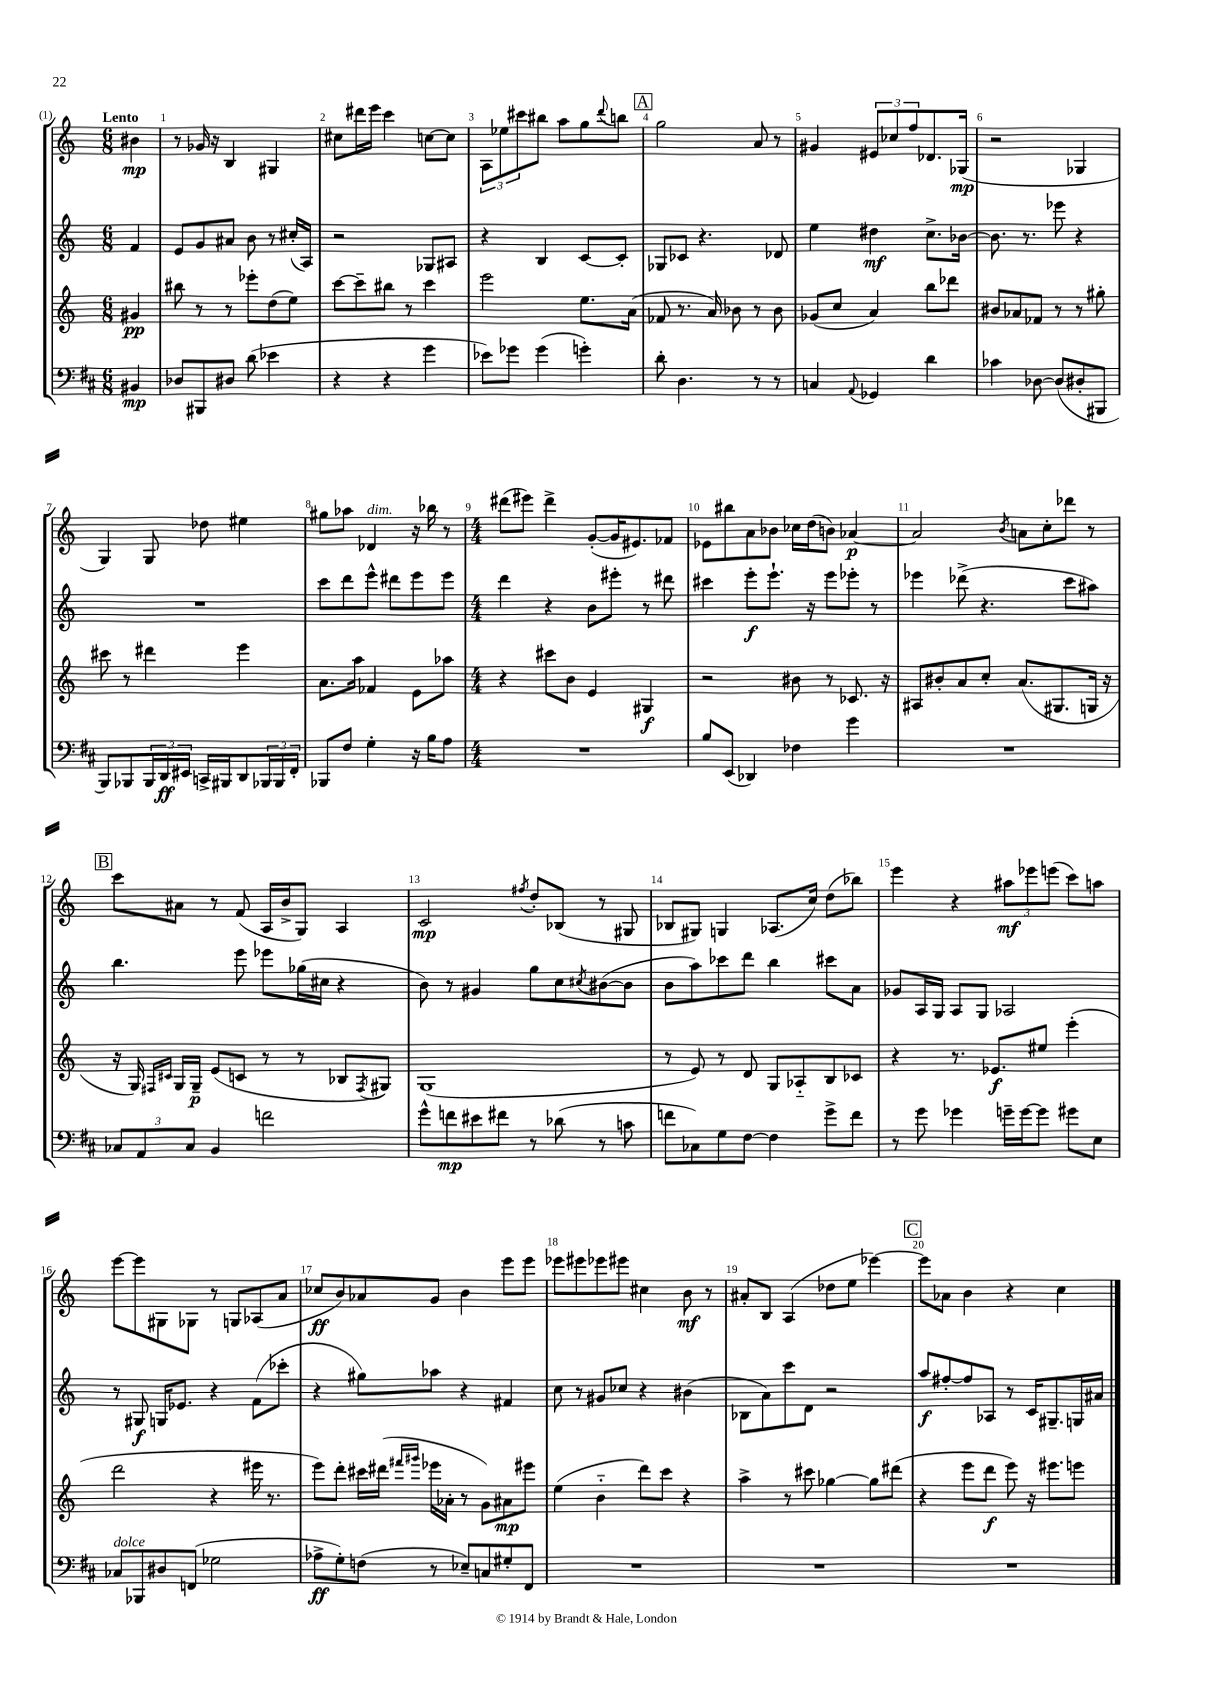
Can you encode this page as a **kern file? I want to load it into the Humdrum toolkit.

**kern	**kern	**kern	**kern
*staff4	*staff3	*staff2	*staff1
*clefF4	*clefG2	*clefG2	*clefG2
*k[f#c#]	*k[]	*k[]	*k[]
*M6/8	*M6/8	*M6/8	*M6/8
4BB#/	4g#/	4f/	4b#\
=	=	=	=
8D-/L	8bb#\	8e/L	8r
8BBB#/	8r	8g/	16g-/
.	.	.	16r
8D#/J	8r	8a#/J	4B/
(8d\	8eee-'\L	8b\	.
4e-\	(8dd\	8r	4G#/
.	8ee\J)	(16cc#'/LL	.
.	.	16A/JJ)	.
=	=	=	=
4r	[8ccc\L	2r	8cc#\L
.	8ccc~\]	.	16ddd#\L
.	.	.	16eee\JJ
4r	8bb#\J	.	4ccc\
.	8r	.	.
4g\	4ccc\	8G-/L	[8cc\L
.	.	8A#/J	8cc\]J
=	=	=	=
8e-\L)	2eee\	4r	12A\L
.	.	.	12ee-\
8g-\J	.	.	.
.	.	.	12ccc#\
(4g-\	.	4B/	8bb#\J
.	.	.	8aa\L
4g'\)	8.ee\L	[8c/L	8gg\
.	.	.	8qqddd/
.	.	8c'/]J	8bb\J
.	(16a\Jk	.	.
=	=	=	=
8d'\	8f-/	8G-/L	2gg\
4.D\	8.r	8c-/J	.
.	.	4.r	.
.	16a/)	.	.
.	8b-\	.	.
8r	8r	.	8a/
8r	8b-\	8d-/	8r
=	=	=	=
4C/	(8g-/L	4ee\	4g#/
.	8cc/J	.	.
8qqAA/	.	.	.
4GG-/	4a/)	4dd#\	12e#/L
.	.	.	12cc-/
.	.	.	12ff/
4d\	8bb\L	8.cc^\L	8.d-/
.	8ddd-\J	.	.
.	.	[16b-\Jk	(16G-/Jk
=	=	=	=
4c-\	8b#/L	8.b-\]	2r
.	8a-/	.	.
.	.	8.r	.
[8D-\	8f-/J	.	.
(8D-/]L	8r	8eee-\	.
8D#'/	8r	4r	4G-/
8BBB#/J	8gg#'\	.	.
=	=	=	=
8BBB/L)	8ccc#\	2.r	4G/)
8BBB-/	8r	.	.
24BBB-/L	4ddd#\	.	8G/
24DD/	.	.	.
24EE#/JJ	.	.	.
16CC^/LL	.	.	8dd-\
16BBB#/J	.	.	.
8DD/	4eee\	.	4ee#\
24BBB-/L	.	.	.
24BBB-/	.	.	.
24FF#'/JJ	.	.	.
=	=	=	=
8BBB-/L	8.a\L	8ccc\L	8gg#\L
8F#/J	.	8ddd\	8aa-\J
.	16aa\Jk	.	.
4G'\	4f-/	8eee^^\J	4d-/
.	.	8ddd#\L	.
16r	8e\L	8eee\	16r
16B\LK	.	.	16bb-\
8A\J	8aa-\J	8eee\J	8r
=	=	=	=
*M4/4	*M4/4	*M4/4	*M4/4
1r	4r	4ddd\	(8ddd#\L
.	.	.	8eee#\J)
.	8ccc#\L	4r	4ddd#^\
.	8b\J	.	.
.	4e/	8b\L	([8g'/L
.	.	8eee#'\J	16g/]K
.	.	.	8.e#/)
.	4G#/	8r	.
.	.	8ddd#\	8f-/J
=	=	=	=
8B/L	2r	4ccc#\	8e-\L
(8EE/J	.	.	8bb#\
4DD-/)	.	8eee'\L	8a\
.	.	8.eee`\J	8b-\J
4F-\	8b#\	.	16cc-\LL
.	.	16r	(16dd\J
.	8r	8eee\L	8b\J)
4g\	8.c-/	8eee-'\J	[4a-/
.	.	8r	.
.	16r	.	.
=	=	=	=
1r	8A#/L	4eee-\	2a-/]
.	8b#'/	.	.
.	8a/	(8ddd-^\	.
.	8cc'/J	4.r	.
.	.	.	8qb/
.	(8.a/L	.	8a\L
.	.	.	8cc'\
.	8.G#/	.	.
.	.	8ccc\L	8ddd-\J
.	16G/Jk	8aa#\J)	8r
.	16r	.	.
=	=	=	=
12C-/L	16r	4.bb\	8ccc\L
.	16G/)	.	.
12AA/	.	.	.
.	16qqF#/LL	.	.
.	16qqc#/JJ	.	.
.	16G/LL	.	8a#\J
12C-/J	.	.	.
.	16G~/JJ	.	.
4BB/	(8e/L	.	8r
.	8c/J	8eee\	(8f/
2f\	8r	8eee-\L	16A/LL
.	.	.	16b^/J
.	8r	(16gg-\L	8G/J)
.	.	16cc#\JJ	.
.	8B-/L	4r	4A/
.	8qF#/	.	.
.	8G#/J)	.	.
=	=	=	=
8g^^\L	(1G	8b\)	2c/
8f\	.	8r	.
8e#\	.	4g#/	.
8f#\J	.	.	.
.	.	.	8qff#/
8r	.	8gg\L	8dd'/L
(8d-\	.	8cc\	(8B-/J
.	.	8qcc#/	.
8r	.	([8b#\	8r
8c\	.	8b#\]J	8G#/
=	=	=	=
8f\L	8r	8b\L	8B-/L
8C-\)	8e/)	8aa\)	8G#/J)
8G\	8r	8ccc-\	4G/
[8F#\J	8d/	8ddd\J	.
4F#\]	8G/L	4bb\	(8.A-/L
.	8A-'~/	.	.
.	.	.	16cc/Jk)
8g^\L	8B/	8ccc#\L	(8dd\L
8f\J	8c-/J	8a\J	8bb-\J)
=	=	=	=
8r	4r	8g-/L	4eee\
8g\	.	16A/L	.
.	.	16G/JJ	.
4g-\	8.r	8A/L	4r
.	.	8G/J	.
.	8.e-/L	.	.
16g~\LL	.	2A-/	12aa#\L
[16g\J	.	.	.
.	.	.	12eee-\
8g\]J	8ee#/J	.	.
.	.	.	(12eee\J
8g#\L	(4eee'\	.	8ccc\L)
8E\J	.	.	8aa\J
=	=	=	=
8C-/L	2ddd\	8r	[8eee\L
8BBB-/	.	8G#/	8eee\]
8D#/	.	16G/LK	8G#\
.	.	8.e-/J	.
(8FF/J	.	.	8G-\J
2G-\	4r	4r	8r
.	.	.	8G/L
.	16eee#\	(8f\L	(8A-/
.	8.r	.	.
.	.	8ccc-'\J	8a/J
=	=	=	=
8A-^\L	8eee\L)	4r	8cc-/L
8G'\)	8ddd'\J	.	8b/)
(8F\J	16ccc#\LL	8gg#\L)	8a-/
.	(16ddd#\JJ	.	.
.	16qqfff#/LL	.	.
.	16qqggg#/JJ	.	.
8r	16eee-\LL	8aa-\J	8g/J
.	16a-'\JJ	.	.
8E-~/L)	8r	4r	4b\
8C/	8g\L)	.	.
8G#'/	8a#\	4f#/	8eee\L
8FF#/J	8eee#\J	.	8eee\J
=	=	=	=
1r	(4ee\	8cc\	8eee-\L
.	.	8r	8eee#\
.	4b'~\	8g#/L	8eee-\
.	.	8cc-/J	8eee#\J
.	8ddd\L)	4r	4cc#\
.	8ccc\J	.	.
.	4r	(4b#\	8b\
.	.	.	8r
=	=	=	=
1r	4aa^\	8B-\L	8a#'/L
.	.	8a\)	8B/J
.	8r	8ccc\	(4A/
.	8ccc#\	8d\J	.
.	[4gg-\	2r	8dd-\L
.	.	.	8ee\J
.	8gg-\]L	.	[4eee-\)
.	(8ddd#\J	.	.
=	=	=	=
1r	4r	8aa/L	8eee-\]L
.	.	[8ff#'/	8a-\J
.	8eee\L	8ff#/]	4b\
.	8ddd\J	8A-/J	.
.	8eee\)	8r	4r
.	16r	16c/LK	.
.	8.eee#\L	8.G#~/	.
.	.	.	4cc\
.	8eee\J	16G/L	.
.	.	16a#/JJ	.
==	==	==	==
*-	*-	*-	*-
